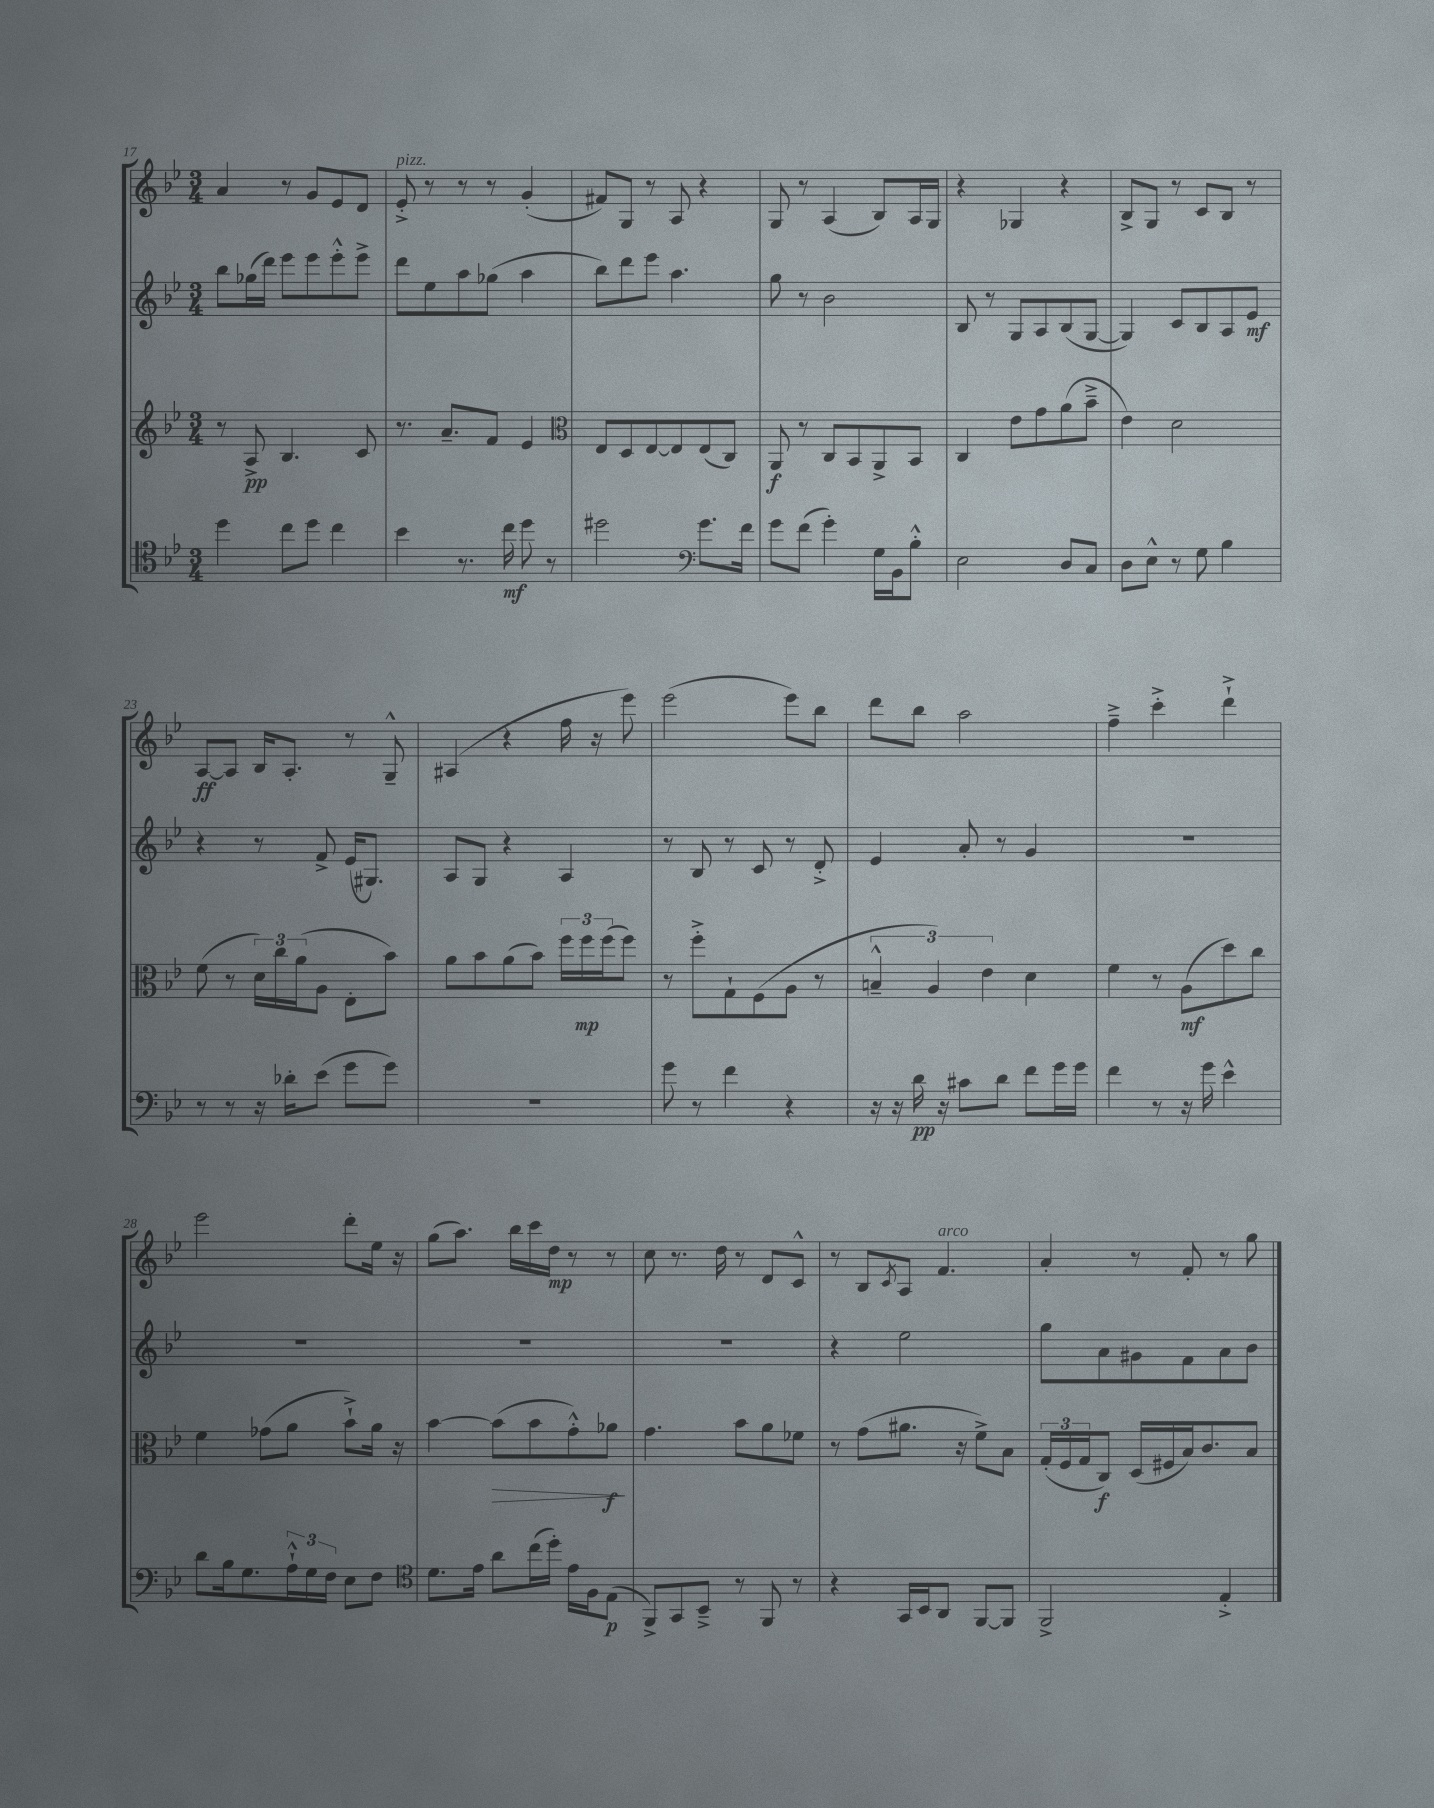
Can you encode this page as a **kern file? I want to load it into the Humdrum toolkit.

**kern	**kern	**kern	**kern
*staff4	*staff3	*staff2	*staff1
*clefC4	*clefG2	*clefG2	*clefG2
*k[b-e-]	*k[b-e-]	*k[b-e-]	*k[b-e-]
*M3/4	*M3/4	*M3/4	*M3/4
4dd	8r	8bb-	4a
.	8A^	(16gg-	.
.	.	16ddd)	.
8cc	4.B-	8eee-	8r
8dd	.	8eee-	8g
4cc	.	8eee-'^^	8e-
.	8c	8eee-^	8d
=	=	=	=
4b-	8.r	8ddd	8e-'^
.	.	8ee-	8r
.	8.a~	.	.
8.r	.	8aa	8r
.	8f	(8gg-	8r
16cc	.	.	.
8dd	4e-	4aa	(4g'
8r	.	.	.
=	=	=	=
*	*clefC3	*	*
2dd#	8E-	8bb-)	8f#)
.	8D	8ddd	8G
.	[8E-	8eee-	8r
.	8E-]	4.aa	8A
*clefF4	*	*	*
8.g	(8E-	.	4r
.	8C)	.	.
16f	.	.	.
=	=	=	=
8g	8AA	8gg	8G
(8f	8r	8r	8r
4g')	8C	2b-	(4A
.	8BB-	.	.
16G	8AA^	.	8B-)
16BB-	.	.	.
8B-'^^	8BB-	.	16A
.	.	.	16G
=	=	=	=
2E-	4C	8B-	4r
.	.	8r	.
.	8e-	8G	4G-
.	8g	8A	.
8D	(8a	(8B-	4r
8C	8b-~^	[8G	.
=	=	=	=
8D	4e-)	4G])	8B-^
8E-^^	.	.	8G
8r	2d	8c	8r
8G	.	8B-	8c
4B-	.	8A	8B-
.	.	8e-	8r
=	=	=	=
8r	(8f	4r	[8A
8r	8r	.	8A]
16r	24d)	8r	16B-
.	24cc	.	.
16d-'	.	.	8.A'
.	(24a	.	.
(8e-	8A	8f^	.
8g	8E-'	(16e-	8r
.	.	8.G#)	.
8g)	8b-)	.	8G~^^
=	=	=	=
2.r	8a	8A	(4A#
.	8b-	8G	.
.	(8a	4r	4r
.	8b-)	.	.
.	24ff	4A	16ff
.	24ff	.	.
.	.	.	16r
.	(24ff	.	.
.	8ff)	.	8eee-)
=	=	=	=
8g	8r	8r	(2eee-
8r	8ff'^	8B-	.
4f	8G`	8r	.
.	(8F	8c	.
4r	8A	8r	8eee-)
.	8r	8d'^	8bb-
=	=	=	=
16r	6B~^^	4e-	8ddd
16r	.	.	.
16d	.	.	8bb-
.	6A)	.	.
16r	.	.	.
8c#	.	8a'	2aa
.	6e-	.	.
8d	.	8r	.
8f	4d	4g	.
16g	.	.	.
16g	.	.	.
=	=	=	=
4f	4f	2.r	4ff~^
8r	8r	.	4ccc'^
16r	(8A	.	.
16g	.	.	.
4e-^^	8dd)	.	4ddd`^
.	8cc	.	.
=	=	=	=
8d	4f	2.r	2eee-
16B-	.	.	.
8.G	.	.	.
.	(8g-	.	.
24A`^^	8a	.	.
24G	.	.	.
24F	.	.	.
8E-	8b-`^)	.	8ddd'
8F	16a	.	16ee-
.	16r	.	16r
=	=	=	=
*clefC4	*	*	*
8.d	[4b-	2.r	(8gg
.	.	.	8.aa)
16e-	.	.	.
8a	(8b-]	.	.
.	.	.	16bb-
(16cc	8b-	.	16ccc
16dd')	.	.	16dd
16e-	8g'^^)	.	8r
16F	.	.	.
(8E-	8a-	.	8r
=	=	=	=
8FF^)	4.g	2.r	8cc
8GG	.	.	8.r
8BB-~^	.	.	.
.	.	.	16dd
8r	8b-	.	8r
8FF	8a	.	8d
8r	8f-	.	8c^^
=	=	=	=
4r	8r	4r	8r
.	(8g	.	8B-
.	.	.	8qc
16GG	8.a#	2ee-	8A
16BB-	.	.	.
8AA	.	.	4.f
.	16r	.	.
[8FF	8f^)	.	.
8FF]	8B-	.	.
=	=	=	=
2FF^	(24G'	8gg	4a'
.	24F	.	.
.	24G	.	.
.	8C)	8a	.
.	(16D	8g#	8r
.	16F#	.	.
.	16B-)	8f	8f'
.	8.c	.	.
4E-'^	.	8a	8r
.	8B-	8b-	8gg
==	==	==	==
*-	*-	*-	*-
